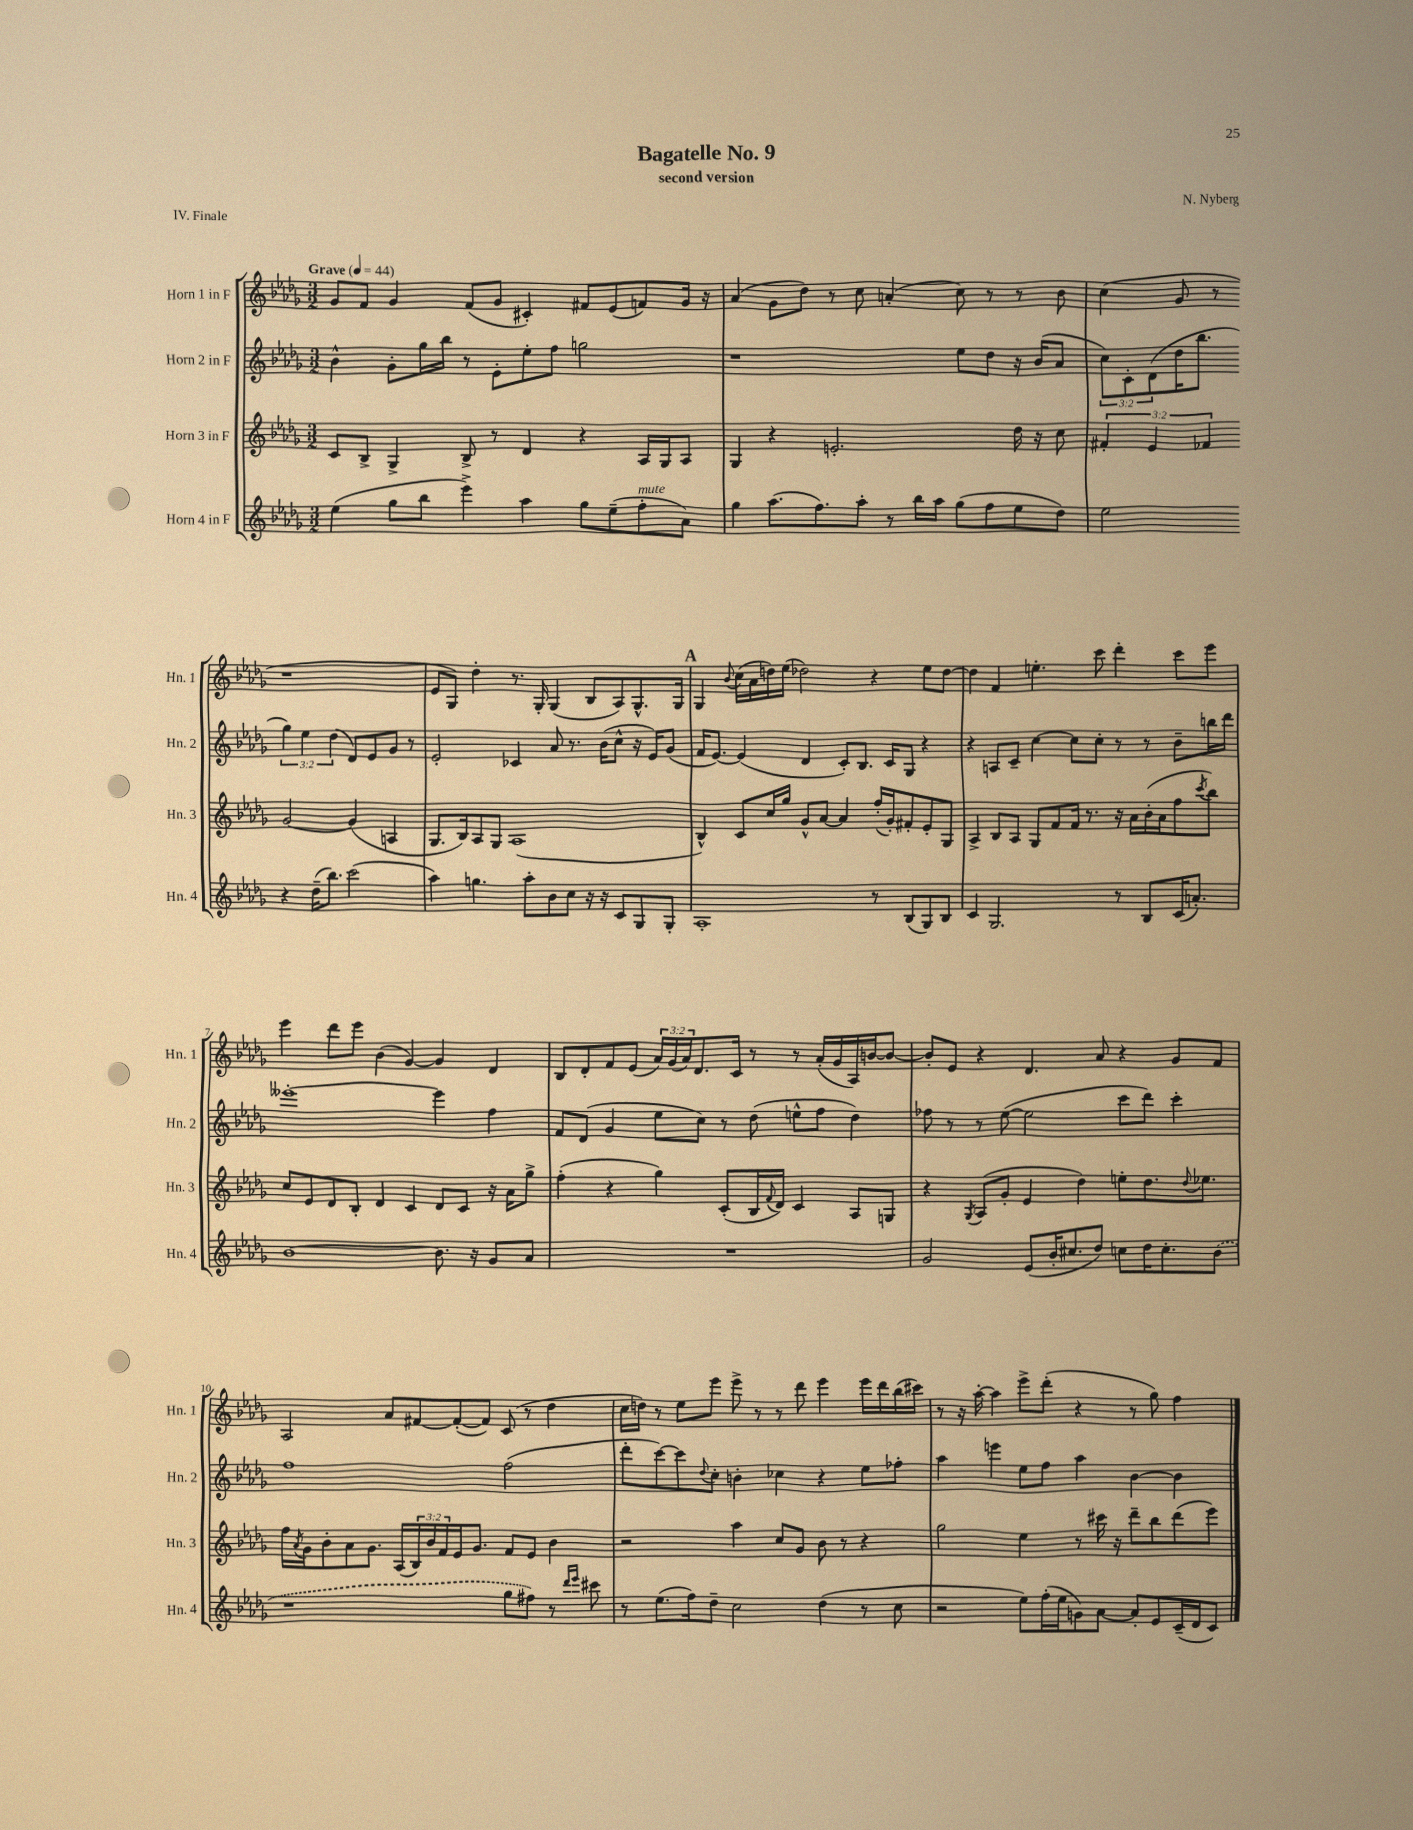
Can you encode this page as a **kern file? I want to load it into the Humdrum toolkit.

**kern	**kern	**kern	**kern
*staff4	*staff3	*staff2	*staff1
*clefG2	*clefG2	*clefG2	*clefG2
*k[b-e-a-d-g-]	*k[b-e-a-d-g-]	*k[b-e-a-d-g-]	*k[b-e-a-d-g-]
*M3/2	*M3/2	*M3/2	*M3/2
*MM44	*MM44	*MM44	*MM44
(4ee-	8c	4b-^^	8g-
.	8B-^	.	8f
8gg-	4G-^	8g-'	4g-
8bb-	.	16gg-	.
.	.	16bb-	.
4eee-^)	8B-^	8r	(8f
.	8r	8e-'	8g-
4aa-	4d-	8ee-'	4c#')
.	.	8ff	.
8gg-	4r	2gg	8f#
(8ee-~	.	.	(8e-
8ff'	16A-	.	8f)
.	16G-	.	.
8a-)	8A-	.	16g-
.	.	.	16r
=	=	=	=
4gg-	4G-	1r	(4a-
(8.aa-	4r	.	8g-
.	.	.	8dd-)
8.ff)	.	.	.
.	2.e'	.	8r
8aa-'	.	.	8cc
8r	.	.	(4a'
16bb-	.	.	.
16aa-	.	.	.
(8gg-	.	8ee-	8cc)
8ff	.	8dd-	8r
8ee-	16dd-	16r	8r
.	16r	(16b-	.
8dd-)	8cc	8a-	8b-
=	=	=	=
2ee-	6f#'	12cc)	(4cc
.	.	12c'	.
.	6e-	(12d-	.
.	.	16dd-	8g-
.	.	8.bb-	.
.	6f-	.	.
.	.	.	8r
4r	[2g-	6gg-)	1r
.	.	6ee-	.
(16dd-~	.	.	.
8.bb-)	.	.	.
.	.	(6dd-	.
(2ccc	(4g-]	8d-)	.
.	.	8e-	.
.	4A	8g-	.
.	.	8r	.
=	=	=	=
4aa-)	8.G-	2e-'	8e-
.	.	.	8G-)
.	16B-)	.	.
4.gg	8A-	.	4dd-'
.	8G-	.	.
.	(1A-	4c-	8.r
8aa-'	.	.	.
.	.	.	16G-'
8b-	.	8a-	(4G-
8cc	.	8.r	.
16r	.	.	8B-
16r	.	(16b-	.
8c	.	8cc^^	8A-)
8G-	.	16r	8.G-^^
.	.	16e-)	.
8G-'	.	(8g-	.
.	.	.	16G-
=	=	=	=
1A-'	4B-^^)	16f	4G-
.	.	[8.e-)	.
.	.	.	8qqb-
.	8c	(4e-]	(16cc
.	.	.	16a-
.	16cc	.	16dd)
.	16gg-	.	(16ee-
.	8g-^^	4d-	2dd-)
.	[8a-	.	.
.	4a-]	8c')	.
.	.	8.B-	.
8r	(16ff'	.	4r
.	16g-')	16c	.
(8B-	8f#'	8G-	.
8G-)	8e-'	4r	8ee-
8B-	8G-	.	[8dd-
=	=	=	=
4c	4A-^	4r	4dd-]
2.G-	8B-	8A	4f
.	8A-	8c~	.
.	8G-	[4cc	4.ee'
.	8f	.	.
.	16f	8cc]	.
.	8.r	.	.
.	.	8cc'	8ccc
8r	16r	8r	4ddd-'
.	16a-	.	.
8B-	(16b-'	8r	.
.	16a-	.	.
(16c	8ff	8b-~	8ccc
8.a')	.	.	.
.	8qccc	.	.
.	8bb-)	16bb	8eee-
.	.	16ddd-	.
=	=	=	=
[1b-	8cc	[1eee--'	4eee-
.	8e-	.	.
.	8d-	.	8ddd-
.	8B-'	.	8eee-
.	4d-	.	(4b-
.	4c	.	[4g-)
8.b-]	8d-	4eee--]	4g-]
.	8c	.	.
16r	.	.	.
8g-	16r	4ff	4d-
.	16a-	.	.
8a-	8gg-^	.	.
=	=	=	=
1.r	(4ff'	8f	8B-
.	.	(8d-	8d-'
.	4r	4g-	8f
.	.	.	(8e-
.	4gg-)	8ee-	24a-)
.	.	.	(24g-
.	.	.	24a-)
.	.	8cc)	8.d-
.	(8c'	8r	.
.	.	.	16c
.	16B-	(8dd-	8r
.	8qqf	.	.
.	16d-)	.	.
.	4c	8ee^^	8r
.	.	8ff	(16a-'
.	.	.	16g-
.	8A-	4dd-)	16A-)
.	.	.	[16b
.	8G	.	8b_
=	=	=	=
2g-	4r	8ff-	8b']
.	.	8r	8e-
.	8qG-	.	.
.	(8A-	8r	4r
.	8g-'	([8ee-	.
(8e-	4e-	2ee-]	4.d-
16b-'	.	.	.
8.cc#	.	.	.
.	4dd-)	.	.
8dd-)	.	.	8a-
8cc	8ee'	8ccc	4r
16dd-	8.dd-	8ddd-)	.
8.cc'	.	.	.
.	.	4ccc'	8g-
.	8qqdd-	.	.
.	8.ee-	.	.
(8b-	.	.	8f
=	=	=	=
1r	16ff	1ff	2A-
.	8qa-	.	.
.	16g-	.	.
.	8b-'	.	.
.	8a-	.	.
.	8.g-	.	.
.	.	.	8a-
.	(16A-	.	.
.	24B-)	.	[8f#
.	24b-	.	.
.	24f	.	.
.	16e-	.	(8f#'_
.	8.g-	.	.
.	.	.	8f#])
8gg-	8f	(2ff	(8c
8ff#)	8e-	.	8r
8r	4b-	.	4dd-
16qqddd-	.	.	.
16qqeee-	.	.	.
8ccc#	.	.	.
=	=	=	=
8r	2r	8ddd-'	16cc
.	.	.	16dd)
(8.ee-	.	[8ccc)	8r
.	.	8ccc]	8ee-
16ff)	.	.	.
.	.	8qqdd-	.
8dd-~	.	8cc'	8eee-
2cc	4aa-	4b'	8eee-^
.	.	.	8r
.	8cc	4cc-	8r
.	8g-	.	8ddd-
(4dd-	8b-	4r	4eee-
.	8r	.	.
8r	4r	8ee-	16eee-
.	.	.	16ddd-
8cc	.	8ff-'	(16bb-
.	.	.	16ccc#)
=	=	=	=
2r	2gg-	4aa-	8r
.	.	.	16r
.	.	.	[16aa-'
.	.	4eee	4aa-]
8ee-)	4ee-	8ee-	8eee-^
(16ff'	.	8ff	(8ddd-'
16ee-	.	.	.
8g)	8r	4aa-	4r
[8a-	16ccc#	.	.
.	16r	.	.
8a-']	8ddd-~	[4b-	8r
8e-	8bb-	.	8gg-)
(16c~	(8ddd-	4b-]	4ff
16d-	.	.	.
8c)	8eee-)	.	.
==	==	==	==
*-	*-	*-	*-
